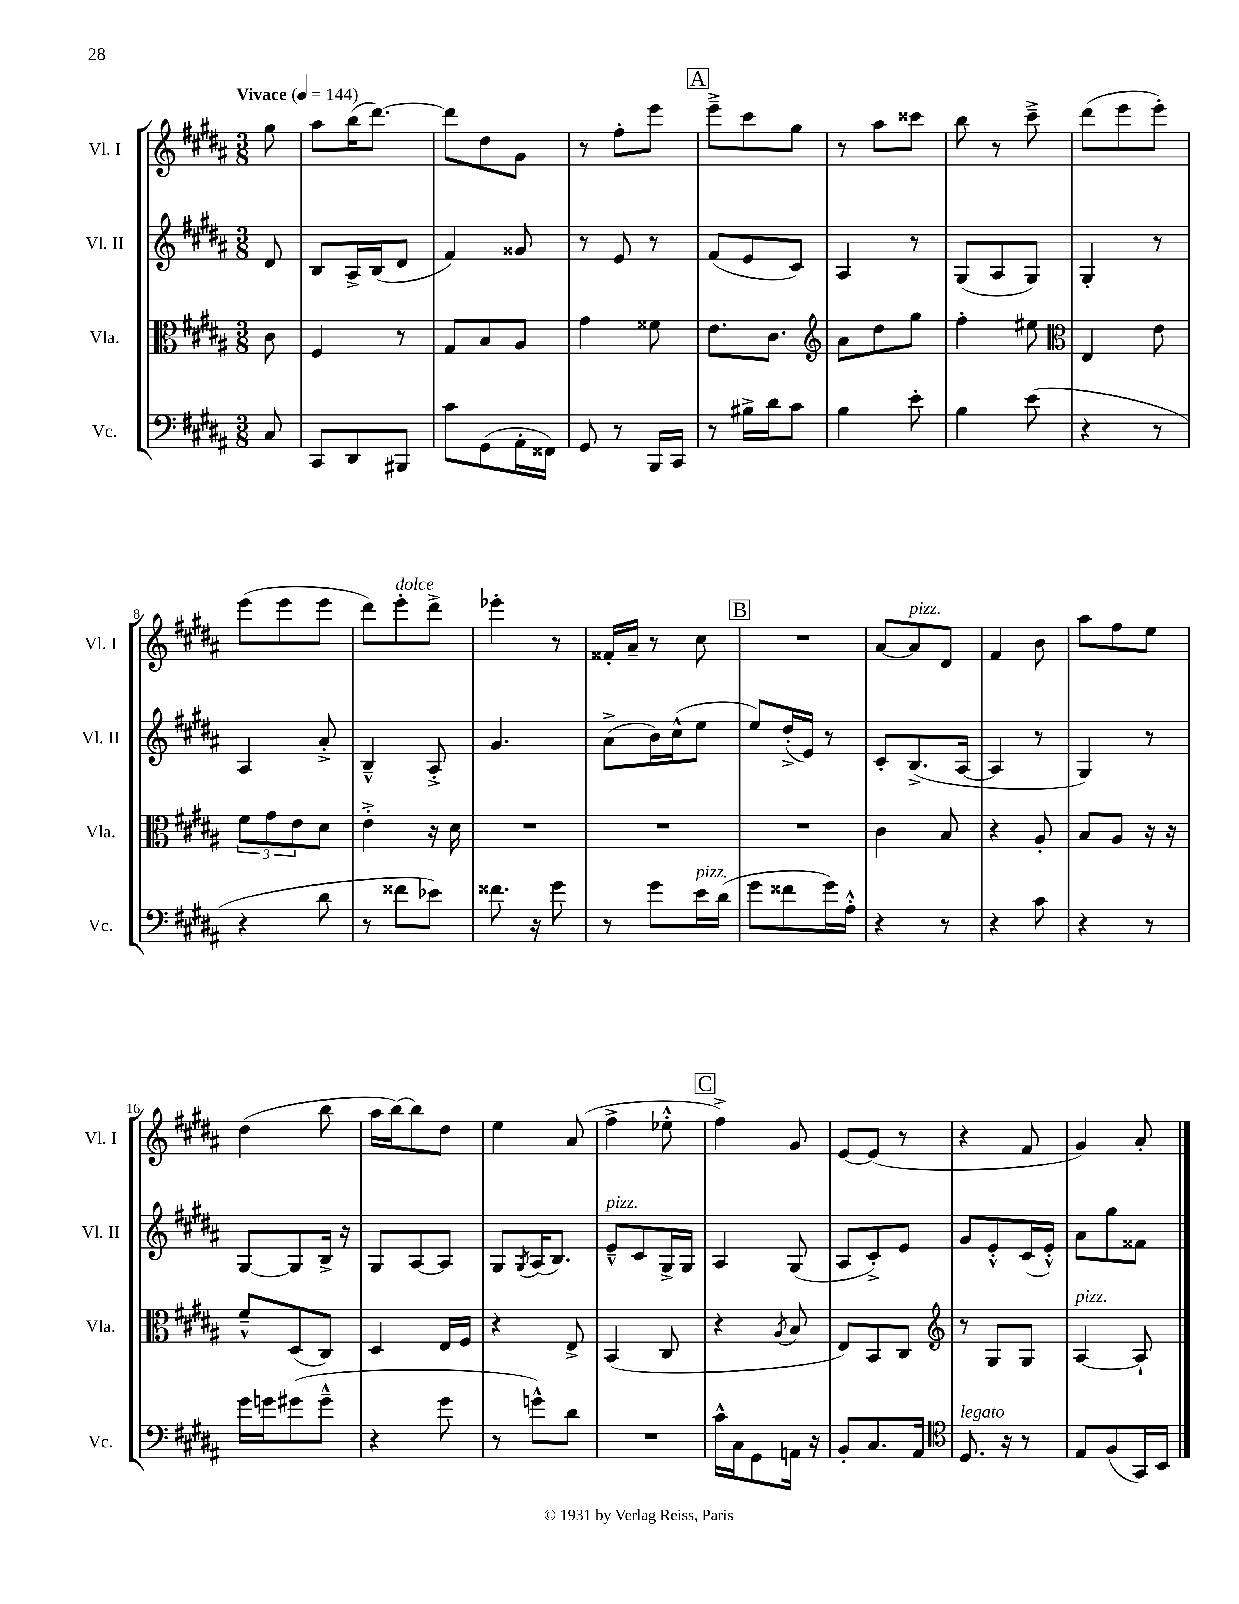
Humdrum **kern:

**kern	**kern	**kern	**kern
*staff4	*staff3	*staff2	*staff1
*clefF4	*clefC3	*clefG2	*clefG2
*k[f#c#g#d#a#]	*k[f#c#g#d#a#]	*k[f#c#g#d#a#]	*k[f#c#g#d#a#]
*M3/8	*M3/8	*M3/8	*M3/8
*MM144	*MM144	*MM144	*MM144
8C#	8c#	8d#	8gg#
=	=	=	=
8CC#	4F#	8B	8aa#
8DD#	.	16A#^	(16bb
.	.	(16B	[8.ddd#)
8BBB#	8r	8d#	.
=	=	=	=
8c#	8G#	4f#)	8ddd#]
(8GG#	8B	.	8dd#
16AA#'	8A#	8g##	8g#
16FF##)	.	.	.
=	=	=	=
8GG#	4g#	8r	8r
8r	.	8e	8ff#'
16BBB	8f##	8r	8eee
16CC#	.	.	.
=	=	=	=
8r	8.e	(8f#	8eee~^
16B#^	.	8e	8ccc#
16d#	8.c#	.	.
8c#	.	8c#)	8gg#
=	=	=	=
*	*clefG2	*	*
4B	8a#	4A#	8r
.	8dd#	.	8aa#
8e'	8gg#	8r	8ccc##
=	=	=	=
4B	4ff#'	(8G#	8bb
.	.	8A#	8r
(8e	8ee#	8G#)	8ccc#~^
=	=	=	=
*	*clefC3	*	*
4r	4E	4G#'	(8ddd#
.	.	.	8eee
8r	8e	8r	8eee')
=	=	=	=
4r	12f#	4A#	(8eee
.	12g#	.	.
.	.	.	8eee
.	12e	.	.
8d#	8d#	8a#'^	8eee
=	=	=	=
8r	4e'^	4B~^^	8ddd#)
8f##	.	.	8eee'
8e-)	16r	8A#'^	8ddd#^
.	16d#	.	.
=	=	=	=
8.f##	4.r	4.g#	4eee-'
16r	.	.	.
8g#	.	.	8r
=	=	=	=
8r	4.r	(8a#^	16f##'
.	.	.	16a#~
8g#	.	16b)	8r
.	.	(16cc#^^	.
16e	.	8ee	8cc#
(16d#	.	.	.
=	=	=	=
8g#	4.r	8ee)	4.r
8f##	.	(16dd#'^	.
.	.	16e)	.
16g#)	.	8r	.
16A#'^^	.	.	.
=	=	=	=
4r	4c#	8c#'	[8a#
.	.	(8.B^	8a#]
8r	8B	.	8d#
.	.	[16A#	.
=	=	=	=
4r	4r	4A#]	4f#
8c#	8A#'	8r	8b
=	=	=	=
4r	8B	4G#)	8aa#
.	8A#	.	8ff#
8r	16r	8r	8ee
.	16r	.	.
=	=	=	=
16g#	8f#~^^	[8G#	(4dd#
16g	.	.	.
(8g#	(8D#	8G#]	.
8g#~^^	8C#)	16B^	8bb
.	.	16r	.
=	=	=	=
4r	4D#	8G#	16aa#
.	.	.	[16bb)
.	.	[8A#	8bb]
8g#	16E	8A#]	8dd#
.	16F#	.	.
=	=	=	=
8r	4r	8G#	4ee
.	.	8qG#	.
8g^^)	.	(16A#	.
.	.	8.B)	.
8d#	8E^	.	(8a#
=	=	=	=
4.r	(4BB	8e~^^	4ff#^
.	.	8c#	.
.	8C#	16G#^	8ee-'^^
.	.	16G#	.
=	=	=	=
16c#^^	4r	4A#	4ff#^)
16C#	.	.	.
8GG#	.	.	.
.	8qA#	.	.
16AA	8B	(8G#	8g#
16r	.	.	.
=	=	=	=
8BB'	8E)	8A#	[8e
8.C#	8BB	8c#'^)	(8e]
.	8C#	8e	8r
16AA#	.	.	.
=	=	=	=
*clefC4	*clefG2	*	*
8.D#	8r	8g#	4r
.	8G#	8e'^^	.
16r	.	.	.
8r	8G#	(16c#	8f#
.	.	16e'^^)	.
=	=	=	=
8E	[4A#	8a#	4g#)
(8F#	.	8gg#	.
16GG#)	8A#`]	8f##	8a#'
16BB	.	.	.
==	==	==	==
*-	*-	*-	*-
